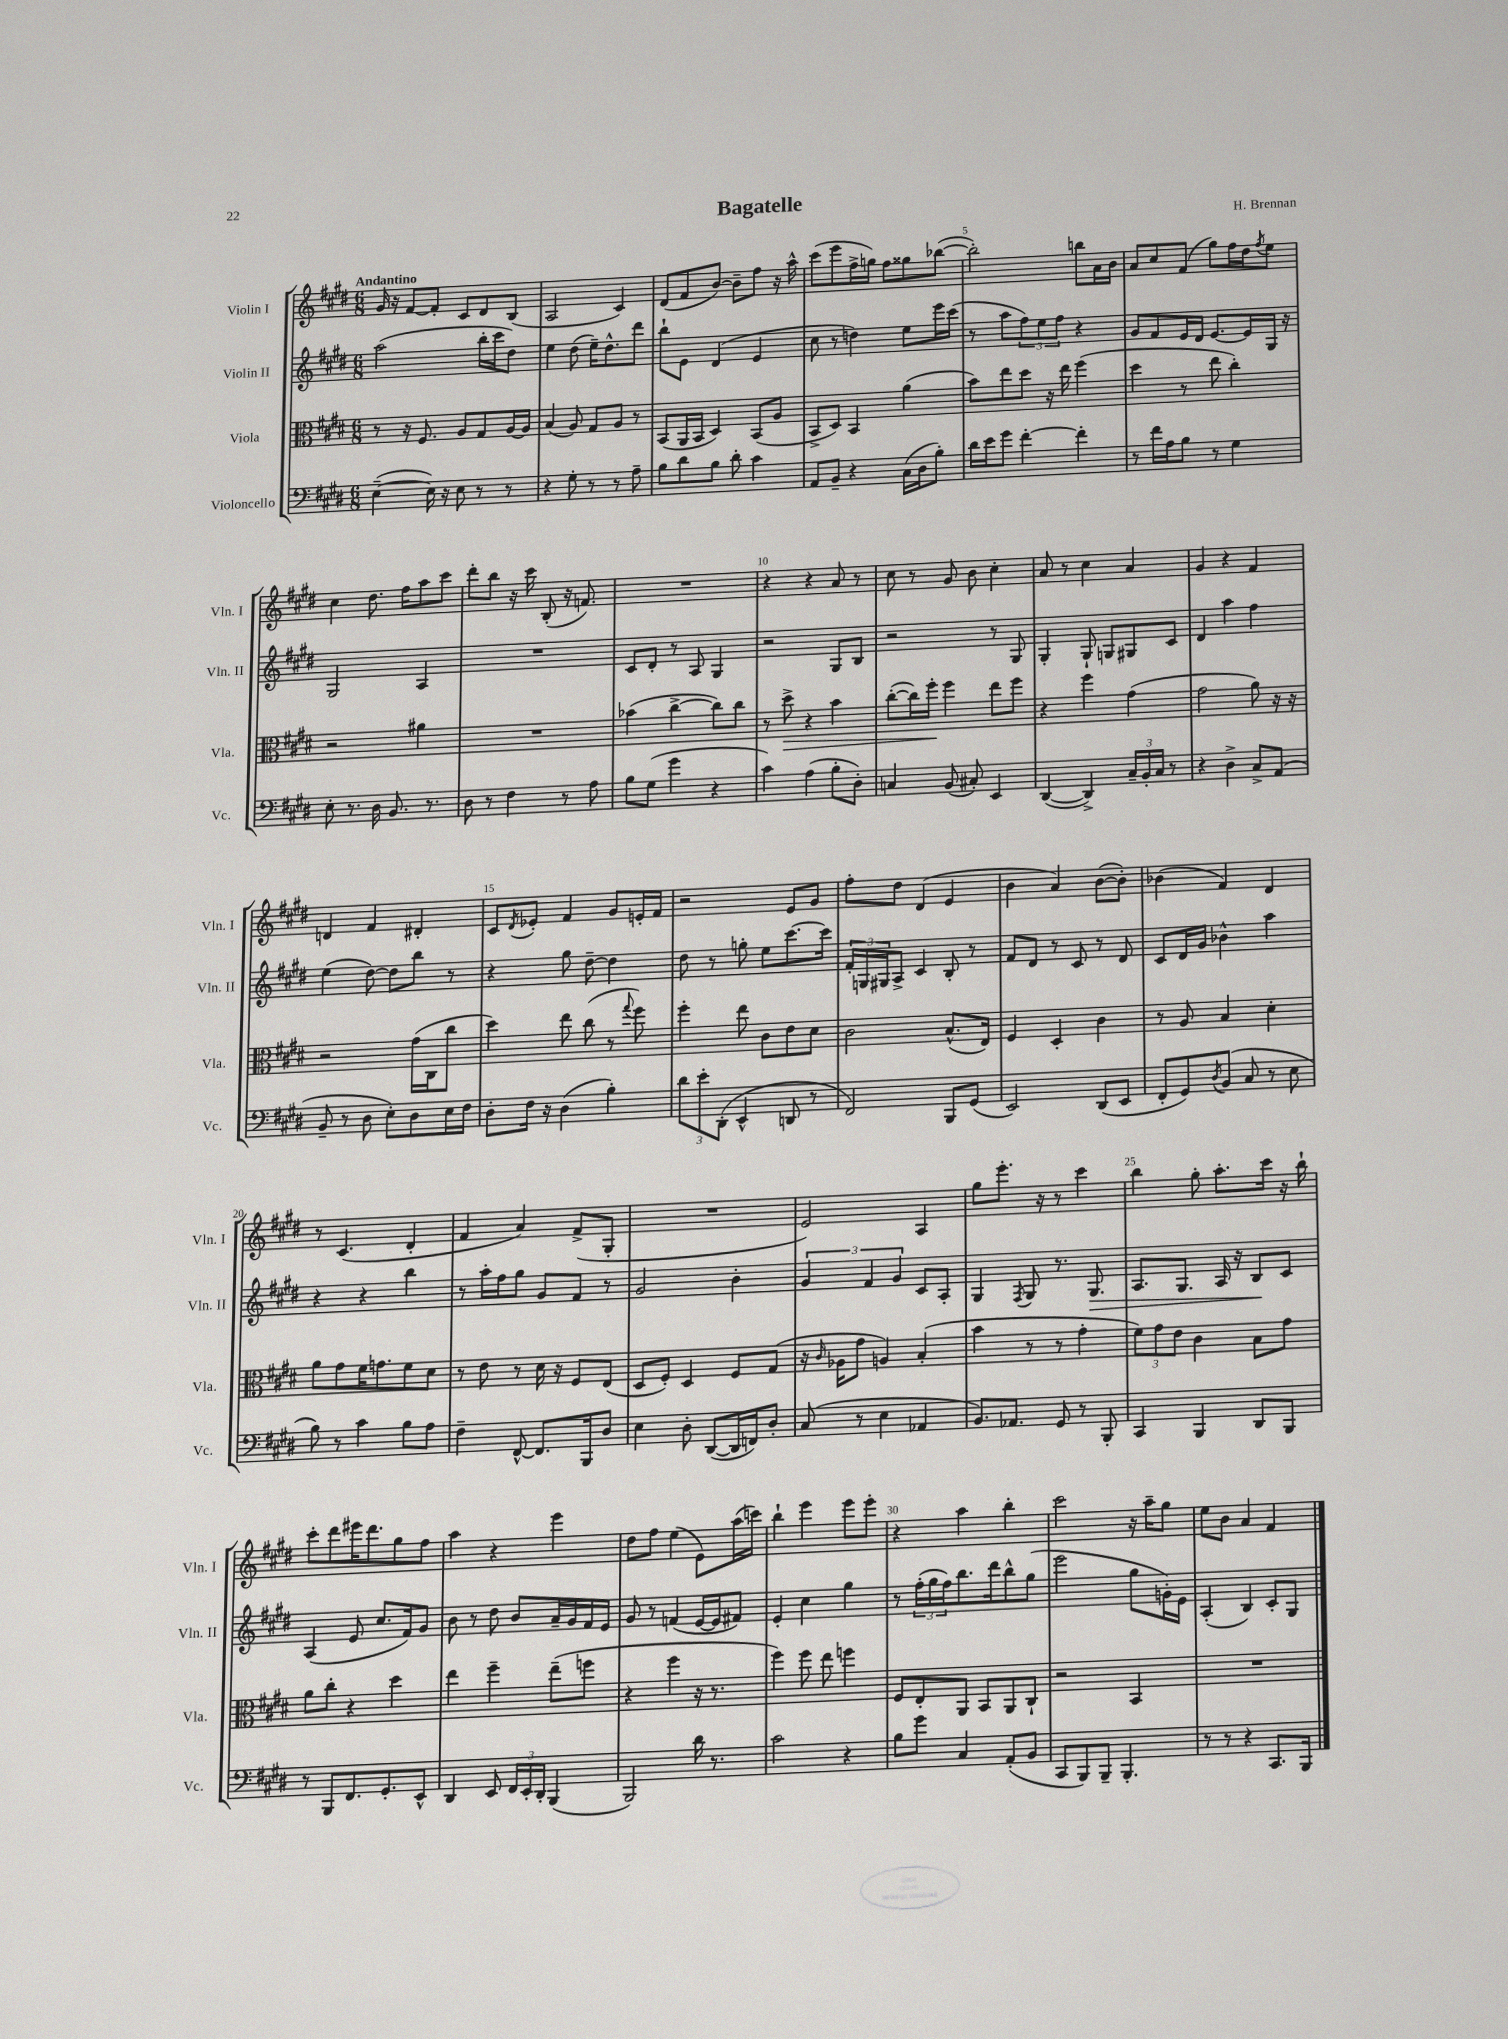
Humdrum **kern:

**kern	**kern	**kern	**kern
*staff4	*staff3	*staff2	*staff1
*clefF4	*clefC3	*clefG2	*clefG2
*k[f#c#g#d#]	*k[f#c#g#d#]	*k[f#c#g#d#]	*k[f#c#g#d#]
*M6/8	*M6/8	*M6/8	*M6/8
([4E~	8r	(2aa	16g#
.	.	.	16r
.	16r	.	[8f#
.	8.F#	.	.
16E])	.	.	8f#']
16r	.	.	.
8E	8A	.	8c#
8r	8G#	16bb'	8d#
.	.	16ccc#	.
8r	[16A	8dd#)	(8B
.	16A]	.	.
=	=	=	=
4r	(4B	4ee	2A
8G#'	8A)	(8dd#	.
8r	8G#	16ee~)	.
.	.	8.dd#^^	.
8r	8A	.	4c#)
8A~	8r	8ddd#	.
=	=	=	=
8B	(8BB	8bb`	(8d#
8d#	16AA	8e	8f#
.	16BB	.	.
8B	4D#)	(4d#	[8b)
8d#'	.	.	8b~]
4c#	(8BB	4e	8ff#
.	8A	.	16r
.	.	.	16aa^^
=	=	=	=
8AA	8BB^	8cc#	(8ccc#
8BB~	8D#)	8r	8eee
4r	4BB	4dd)	16ff#^
.	.	.	16gg)
.	.	.	8ff#
(16C#	(4a	8ee	8gg##
16D#	.	.	.
8B')	.	16eee	([8bb-
.	.	(16ccc#	.
=	=	=	=
16d#	8b)	8r	2bb-'])
16e	.	.	.
8g#	8ee	8aa	.
[4f#'	8dd#	12ff#)	.
.	.	12ee	.
.	16r	.	.
.	.	12ff#	.
.	16ee	.	.
4f#']	(4ff#	4r	8bb
.	.	.	16a
.	.	.	16b
=	=	=	=
8r	4dd#	8g#	8a
16f#	.	8f#	8cc#
16A	.	.	.
8B	8r	16e	(8f#
.	.	16d#	.
8r	8ee	[8.e	8gg#)
4G#	4cc#')	.	16ff#
.	.	16e]	16dd#
.	.	.	8qff#
.	.	16G#	8ee
.	.	16r	.
=	=	=	=
8E'	2r	2G#	4cc#
8.r	.	.	.
.	.	.	8.dd#
16D#	.	.	.
8.BB	.	.	.
.	.	.	16ff#
.	4a#	4A	8aa
8.r	.	.	.
.	.	.	8ccc#
=	=	=	=
8D#	2.r	2.r	8ddd#'
8r	.	.	8bb
4F#	.	.	16r
.	.	.	16ccc#
.	.	.	(8B'
8r	.	.	16r
.	.	.	8.f)
8A	.	.	.
=	=	=	=
8B	(4b-	8c#	2.r
(8G#	.	8d#'	.
4g#	[4cc#^	8r	.
.	.	8A	.
4r	8cc#])	4G#	.
.	8cc#	.	.
=	=	=	=
4c#)	8r	2r	4r
.	8dd#^	.	.
(4A	4r	.	4r
8B'	4b	8G#	8a
8D#')	.	8B	8r
=	=	=	=
4C	([8cc#'	2r	8cc#
.	16cc#])	.	8r
.	16ff#'	.	.
(8BB	4ff#	.	8g#
8C#')	.	.	8b
4EE	8ee	8r	4cc#'
.	8ff#	8G#	.
=	=	=	=
([4DD#	4r	4G#'	8a
.	.	.	8r
4DD#^])	4ff#	8G#`	4cc#
.	.	8G	.
24C#~	(4g#	8G#	4a
24BB'	.	.	.
24C#	.	.	.
8r	.	8c#	.
=	=	=	=
4r	2g#	4d#	4g#
4D#^	.	4aa	4r
8C#^	8a)	4ff#	4f#
(8AA	16r	.	.
.	16r	.	.
=	=	=	=
8BB~	2r	(4ee	4d
8r	.	.	.
8D#	.	[8dd#)	4f#
8E')	.	8dd#]	.
8D#	(16g#	8bb	4d#'
.	16C#	.	.
16E	8cc#	8r	.
16F#	.	.	.
=	=	=	=
8D#'	4dd#)	4r	8c#
.	.	.	8qd#
16F#	.	.	8e-'
16r	.	.	.
(4D#	8ee	8gg#	4f#
.	(8cc#	[8dd#~	.
4B')	8r	4dd#]	8g#
.	8qqgg#	.	.
.	8ff#)	.	16e'
.	.	.	16f#
=	=	=	=
12d#	4ff#'	8dd#	2r
12e'	.	.	.
.	.	8r	.
(12DD#'	.	.	.
4EE^^	8ee	8gg'	.
.	8c#	8ee	.
8DD	8e	[8.ccc#	8e
8r	8d#	.	8g#
.	.	16ccc#]	.
=	=	=	=
2FF#)	2c#	24f#'	8ff#'
.	.	24G	.
.	.	24G#	.
.	.	8A^	8dd#
.	.	4c#	(4d#
8BBB	(8.B^^	8B'	4e
(8GG#	.	8r	.
.	16E)	.	.
=	=	=	=
2EE)	4F#	8f#	4b
.	.	8d#	.
.	4D#'	8r	4a)
.	.	8c#	.
(8DD#	4c#	8r	([8b
8EE	.	8d#	8b'])
=	=	=	=
8FF#'	8r	8c#	(4b-
8GG#)	8A	16d#	.
.	.	16g#	.
8qD#	.	.	.
(8BB	4B	4b-^^	4f#)
8C#	.	.	.
8r	4d#'	4aa	4d#
8E	.	.	.
=	=	=	=
8B)	8a	4r	8r
8r	8g#	.	(4.c#
4c#	16f#	4r	.
.	8.g	.	.
8B	8f#	4bb	4d#'
8A	8d#	.	.
=	=	=	=
4F#~	8r	8r	4f#
.	8e	16aa'	.
.	.	16ff#	.
[8FF#^^	8r	8gg#	4a)
8.FF#]	16d#	8g#	.
.	16r	.	.
.	8F#	8f#	(8f#^
16BBB	.	.	.
8D#	(8E	8r	8G#'
=	=	=	=
4E	8D#	2g#	2.r
.	8F#')	.	.
8D#'	4D#	.	.
([8DD#	.	.	.
16DD#]	8F#	4b'	.
16FF)	.	.	.
8D#'	(8G#	.	.
=	=	=	=
(8C#	16r	6g#	2e)
.	16qqc#	.	.
.	16A-	.	.
8r	8g#	.	.
.	.	6f#	.
4E	4A)	.	.
.	.	6g#	.
4AA-	(4B'	8c#	4A
.	.	8A'	.
=	=	=	=
8.BB)	4b	4G#	8gg#
.	.	.	8.eee'
8.AA-	.	.	.
.	.	8qF#	.
.	8r	8G#	.
.	.	.	16r
8GG#	8r	8.r	8r
8r	4g#'	.	4ccc#
.	.	8.G#	.
8BBB'	.	.	.
=	=	=	=
4CC#	12f#)	8.A	4bb
.	12g#	.	.
.	12e	.	.
.	.	8.G#	.
4BBB	4c#	.	8gg#'
.	.	16A	8.aa'
.	.	16r	.
8DD#	8B	8B	.
.	.	.	16ccc#
8BBB	8g#	8c#	16r
.	.	.	16bb`
=	=	=	=
8r	8a	(4A	8ccc#'
8BBB	8cc#'	.	8ddd#
8.FF#	4r	8e	16eee#
.	.	.	8.ddd#
.	.	8.cc#	.
8.GG#'	.	.	.
.	4dd#	.	8gg#
.	.	16f#)	.
8EE^^	.	8g#	8ff#
=	=	=	=
4DD#	4ee	8b	4aa
.	.	8r	.
8EE	4ff#~	8dd#	4r
24FF#	.	8b	.
24EE'	.	.	.
24DD#'	.	.	.
(4BBB	(8ee~	16a~	4eee
.	.	16g#	.
.	8ff	16f#	.
.	.	16e	.
=	=	=	=
2BBB)	4r	8g#	8dd#
.	.	8r	8ff#
.	4ff#	(4f	(4ee
16d#	16r	[16e	8e)
8.r	8.r	16e]	.
.	.	8f#)	(16aa
.	.	.	16ccc)
=	=	=	=
2c#	4ff#)	4e'	4bb`
.	8ff#	4cc#	4eee
.	8ee	.	.
4r	4ff	4gg#	8eee
.	.	.	8eee'
=	=	=	=
8B	8F#	8r	4r
8g#	8E'	(24ff#'	.
.	.	24gg#	.
.	.	24ff#)	.
4C#	8AA	8.bb	4aa
.	8BB	.	.
.	.	16ddd#	.
(8AA'	8AA	8bb^^	4bb'
8BB	8C#`	(8gg#	.
=	=	=	=
8CC#	2r	2eee	2ccc#
8BBB)	.	.	.
8BBB~	.	.	.
4.BBB'	.	.	.
.	4BB	8gg#	16r
.	.	.	16aa~
.	.	16g')	8gg#
.	.	16e	.
=	=	=	=
8r	2.r	(4A'	8ee
8r	.	.	8b
4r	.	4B)	4a
8.CC#	.	8c#'	4f#
.	.	8G#	.
16BBB	.	.	.
==	==	==	==
*-	*-	*-	*-
